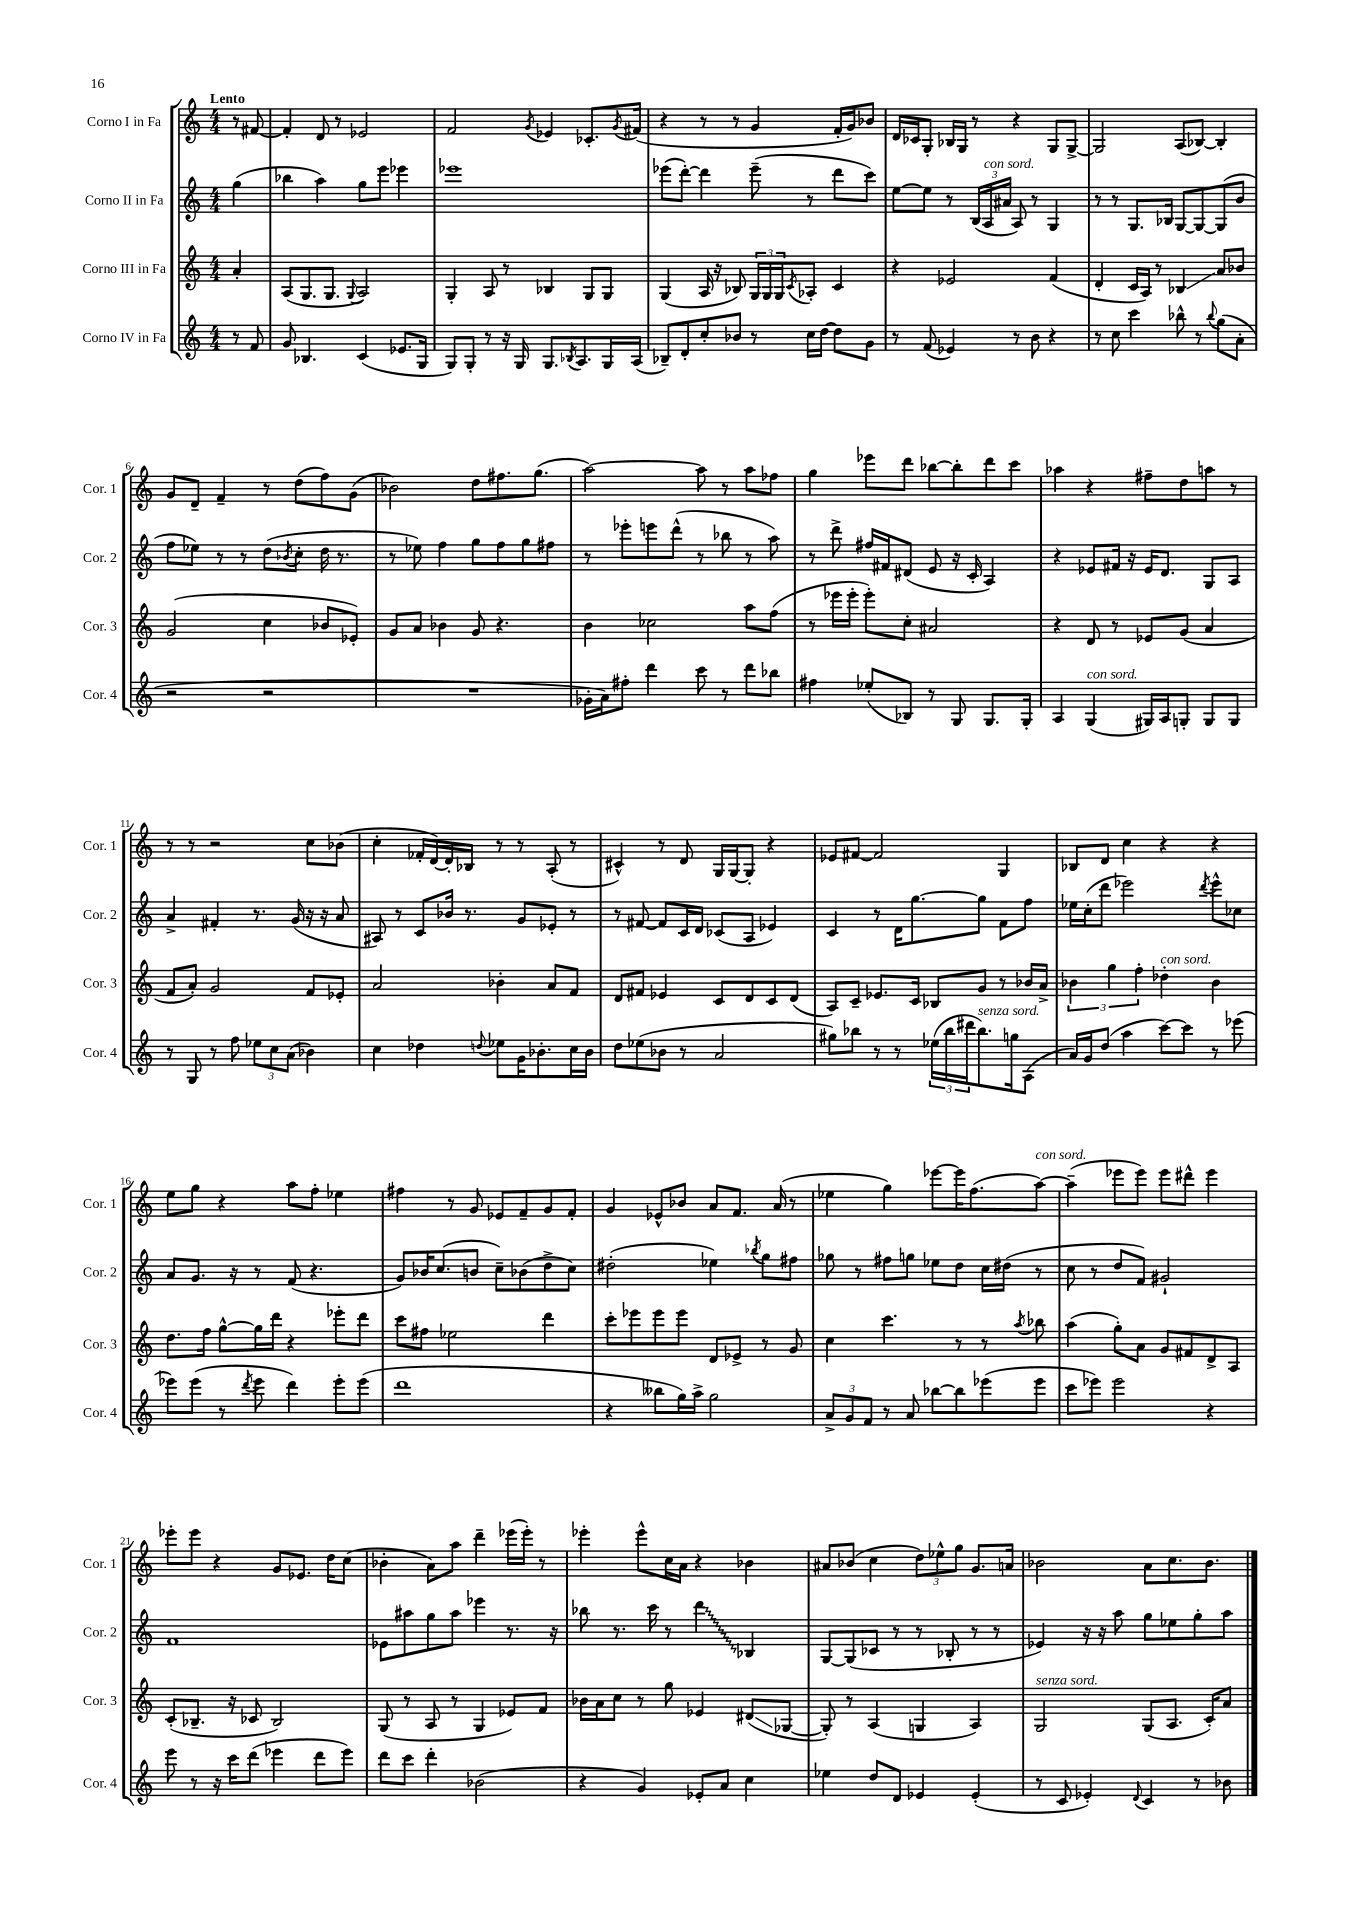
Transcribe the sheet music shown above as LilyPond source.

<<
\new StaffGroup <<
\new Staff = "s0" \with { instrumentName = "Corno I in Fa" shortInstrumentName = "Cor. 1" } {
    \clef treble \key c \major \numericTimeSignature \time 4/4 \partial 4 \tempo "Lento"
    r8 fis'8~ |
    fis'4-. d'8 r8 ees'2 |
    f'2 \acciaccatura { g'8 } ees'4 ces'8.-. \acciaccatura { g'8 } fis'16( |
    r4 r8 r8 g'4 f'16-. g'16) bes'8 |
    d'16 ces'16 g8-. bes16 g16 r8 r4 g8 g8~-> |
    g2 a8( bes8~) bes4-. |
    g'8 d'8-- f'4-- r8 d''8( f''8) g'8( |
    bes'2) d''8 fis''8. g''8.( |
    a''2~) a''8 r8 a''8 fes''8 |
    g''4 ees'''8 d'''8 bes''8~ bes''8-. d'''8 c'''8 |
    aes''4 r4 fis''8-- d''8 a''8 r8 |
    r8 r8 r2 c''8 bes'8( |
    c''4-. fes'16-. d'16~) d'16-. bes16 r8 r8 a8-.( r8 |
    cis'4-^) r8 d'8 g16 g16~ g8-. r4 |
    ees'8 fis'8~ fis'2 g4 |
    bes8 d'8 c''4 r4 r4 |
    e''8 g''8 r4 a''8 f''8-. ees''4 |
    fis''4 r8 g'8 ees'8 f'8-- g'8 f'8-. |
    g'4 ees'8-^ bes'8 a'8 f'8. a'16( r8 |
    ees''4 g''4) ees'''8~ ees'''16 f''8.( a''8~^\markup { \italic "con sord." }) |
    a''4--( ees'''8 ees'''8) ees'''8 dis'''8-^ ees'''4 |
    ees'''8-. ees'''8 r4 g'8 ees'8. d''16 c''8( |
    bes'4-. a'8) a''8 d'''4-- ees'''16( ees'''16-.) r8 |
    ees'''4-. ees'''8-^ c''16 a'16 r4 bes'4 |
    ais'8 bes'8( c''4 \tuplet 3/2 { d''8) ees''8-^ g''8 } g'8. a'16 |
    bes'2 a'8 c''8. bes'8. \bar "|." |
}
\new Staff = "s1" \with { instrumentName = "Corno II in Fa" shortInstrumentName = "Cor. 2" } {
    \clef treble \key c \major \numericTimeSignature \time 4/4 \partial 4
    g''4( |
    bes''4 a''4) g''8 e'''8 ees'''4 |
    ees'''1 |
    ees'''8( d'''8~-.) d'''4 ees'''8--( r8 d'''8 c'''8) |
    e''8~ e''8 r8 \tuplet 3/2 { b16( a16^\markup { \italic "con sord." } ais'16 } a8) r8 g4 |
    r8 r8 g8. bes16 g8~ g8~ g8( b'8 |
    f''8 ees''8) r8 r8 d''8( \acciaccatura { bes'8 } c''8-. d''16 r8. |
    r8 ees''8) f''4 g''8 f''8 g''8 fis''8 |
    r8 ees'''8-. e'''8 d'''8-^( r8 bes''8 r8 a''8) |
    r8 d'''8-> fis''16 fis'16 dis'8( e'8 r16 c'16-. a4) |
    r4 ees'8 fis'16 r16 ees'16 d'8. g8 a8 |
    a'4-> fis'4-. r8. g'16( r16 r16 a'8 |
    ais8) r8 c'8 bes'16 r8. g'8 ees'8-. r8 |
    r8 fis'8~ fis'8 c'16 d'16 ces'8( a8 ees'4) |
    c'4 r8 d'16 g''8.~ g''8 f'8 f''8 |
    ees''16 c''16-.( d'''8 ees'''2) \acciaccatura { d'''8 } ees'''8-^ ces''8 |
    a'8 g'8. r16 r8 f'8( r4. |
    g'8) bes'16 c''8.( b'8 c''8--) bes'8( d''8-> c''8) |
    dis''2-.( ees''4) \acciaccatura { bes''8 } g''8 fis''8 |
    ges''8 r8 fis''8 g''8 ees''8 d''8 c''16 dis''16( r8 |
    c''8 r8 d''8 f'8) gis'2-! |
    f'1 |
    ees'8 ais''8 g''8 ais''8 ees'''4 r8. r16 |
    bes''8 r8. c'''16 r8 \once \override Glissando.style = #'zigzag d'''4\glissando bes4 |
    g8~ g8( ces'8 r8 r8 bes8-. r8 r8 |
    ees'4) r16 r16 a''8 g''8 ees''8 g''8-. a''8 \bar "|." |
}
\new Staff = "s2" \with { instrumentName = "Corno III in Fa" shortInstrumentName = "Cor. 3" } {
    \clef treble \key c \major \numericTimeSignature \time 4/4 \partial 4
    a'4-. |
    a8( g8. g8. \appoggiatura { g8 } a2) |
    g4-. a8 r8 bes4 g8 g8 |
    g4( a16 r16 bes8) \tuplet 3/2 { g16 g16 g16 } \acciaccatura { c'8 } aes8-. c'4 |
    r4 ees'2 f'4( |
    d'4-. c'16 a16) r8 bes4\glissando a'8 bes'8 |
    g'2( c''4 bes'8 ees'8-.) |
    g'8 a'8 bes'4 g'8 r4. |
    b'4 ces''2 a''8 f''8( |
    r8 ees'''16 ees'''16-. ees'''8-.) c''8-. ais'2 |
    r4 d'8 r8 ees'8 g'8( a'4 |
    f'8 a'8-.) g'2 f'8 ees'8-. |
    a'2 bes'4-. a'8 f'8 |
    d'8 fis'8 ees'4 c'8 d'8 c'8 d'8( |
    a8) c'8-- ees'8. c'16 bes8 g'8 r8 bes'16 a'16-> |
    \tuplet 3/2 { bes'4 g''4 f''4-. } des''4-.^\markup { \italic "con sord." } bes'4 |
    d''8. f''16 g''8~-^ g''16 d'''16 r4 ees'''8-. d'''8 |
    c'''8 fis''8 ees''2 d'''4 |
    c'''8-. ees'''8 ees'''8 ees'''8 d'8 ees'8-> r8 g'8 |
    c''4 c'''4. r8 r8 \acciaccatura { a''8 } bes''8 |
    a''4( g''8-.) a'8 g'8 fis'8 d'8-> a8 |
    c'8-.( bes8.-- r16 ces'8 bes2) |
    g8( r8 a8 r8 g4 ees'8) f'8 |
    bes'16 a'16 c''8 r8 g''8 ees'4 dis'8\glissando( ges8~ |
    ges8-.) r8 a4( g4 a4) |
    g2^\markup { \italic "senza sord." } g8( a8. c'16-.) a'8 \bar "|." |
}
\new Staff = "s3" \with { instrumentName = "Corno IV in Fa" shortInstrumentName = "Cor. 4" } {
    \clef treble \key c \major \numericTimeSignature \time 4/4 \partial 4
    r8 f'8 |
    g'8 bes4. c'4( ees'8. g16 |
    g8) g8-. r8 r16 g16 g8. \acciaccatura { bes8 } a8. g16 a16( |
    bes8--) d'8-. c''8-. bes'8 r8 c''16 d''16~ d''8 g'8 |
    r8 f'8( ees'4) r8 b'8 r4 |
    r8 c''8 c'''4 bes''8-^ r8 \appoggiatura { bes''8 } g''8( a'8-. |
    r2 r2 |
    R1 |
    ges'16-. a'16) fis''8-. d'''4 c'''8 r8 d'''8 bes''8 |
    fis''4 ees''8-.( bes8) r8 g8 g8. g16-. |
    a4 g4^\markup { \italic "con sord." }( gis16) a16 g8-. g8 g8 |
    r8 g8 r8 f''8 \tuplet 3/2 { ees''8 c''8 a'8( } bes'4) |
    c''4 des''4 \appoggiatura { d''8 } ees''8 g'16 bes'8.-. c''16 bes'16 |
    d''8 ees''8( bes'8 r8 a'2 |
    gis''8) bes''8 r8 r8 \tuplet 3/2 { ees''16( bes''16 dis'''16 } bes''8.^\markup { \italic "senza sord." }) g''16 a8( |
    a'16) g'16 d''8( a''4 c'''8~) c'''8 r8 ees'''8( |
    ees'''8) ees'''8( r8 \acciaccatura { d'''8 } ees'''8 d'''4) ees'''8-. ees'''8( |
    d'''1 |
    r4 beses''8 g''16) a''16-> g''2 |
    \tuplet 3/2 { a'8-> g'8 f'8 } r8 a'8 bes''8~ bes''8 ees'''8( ees'''8 |
    c'''8 ees'''8) ees'''2 r4 |
    e'''8 r8 r16 c'''16 d'''8( ees'''4 d'''8 ees'''8) |
    d'''8 c'''8 d'''4-. bes'2( |
    r4 g'4) ees'8-. a'8 c''4 |
    ees''4 d''8 d'8 ees'4 ees'4-.( |
    r8 c'8 ees'4-.) \appoggiatura { d'8 } c'4 r8 bes'8 \bar "|." |
}
>>
>>
